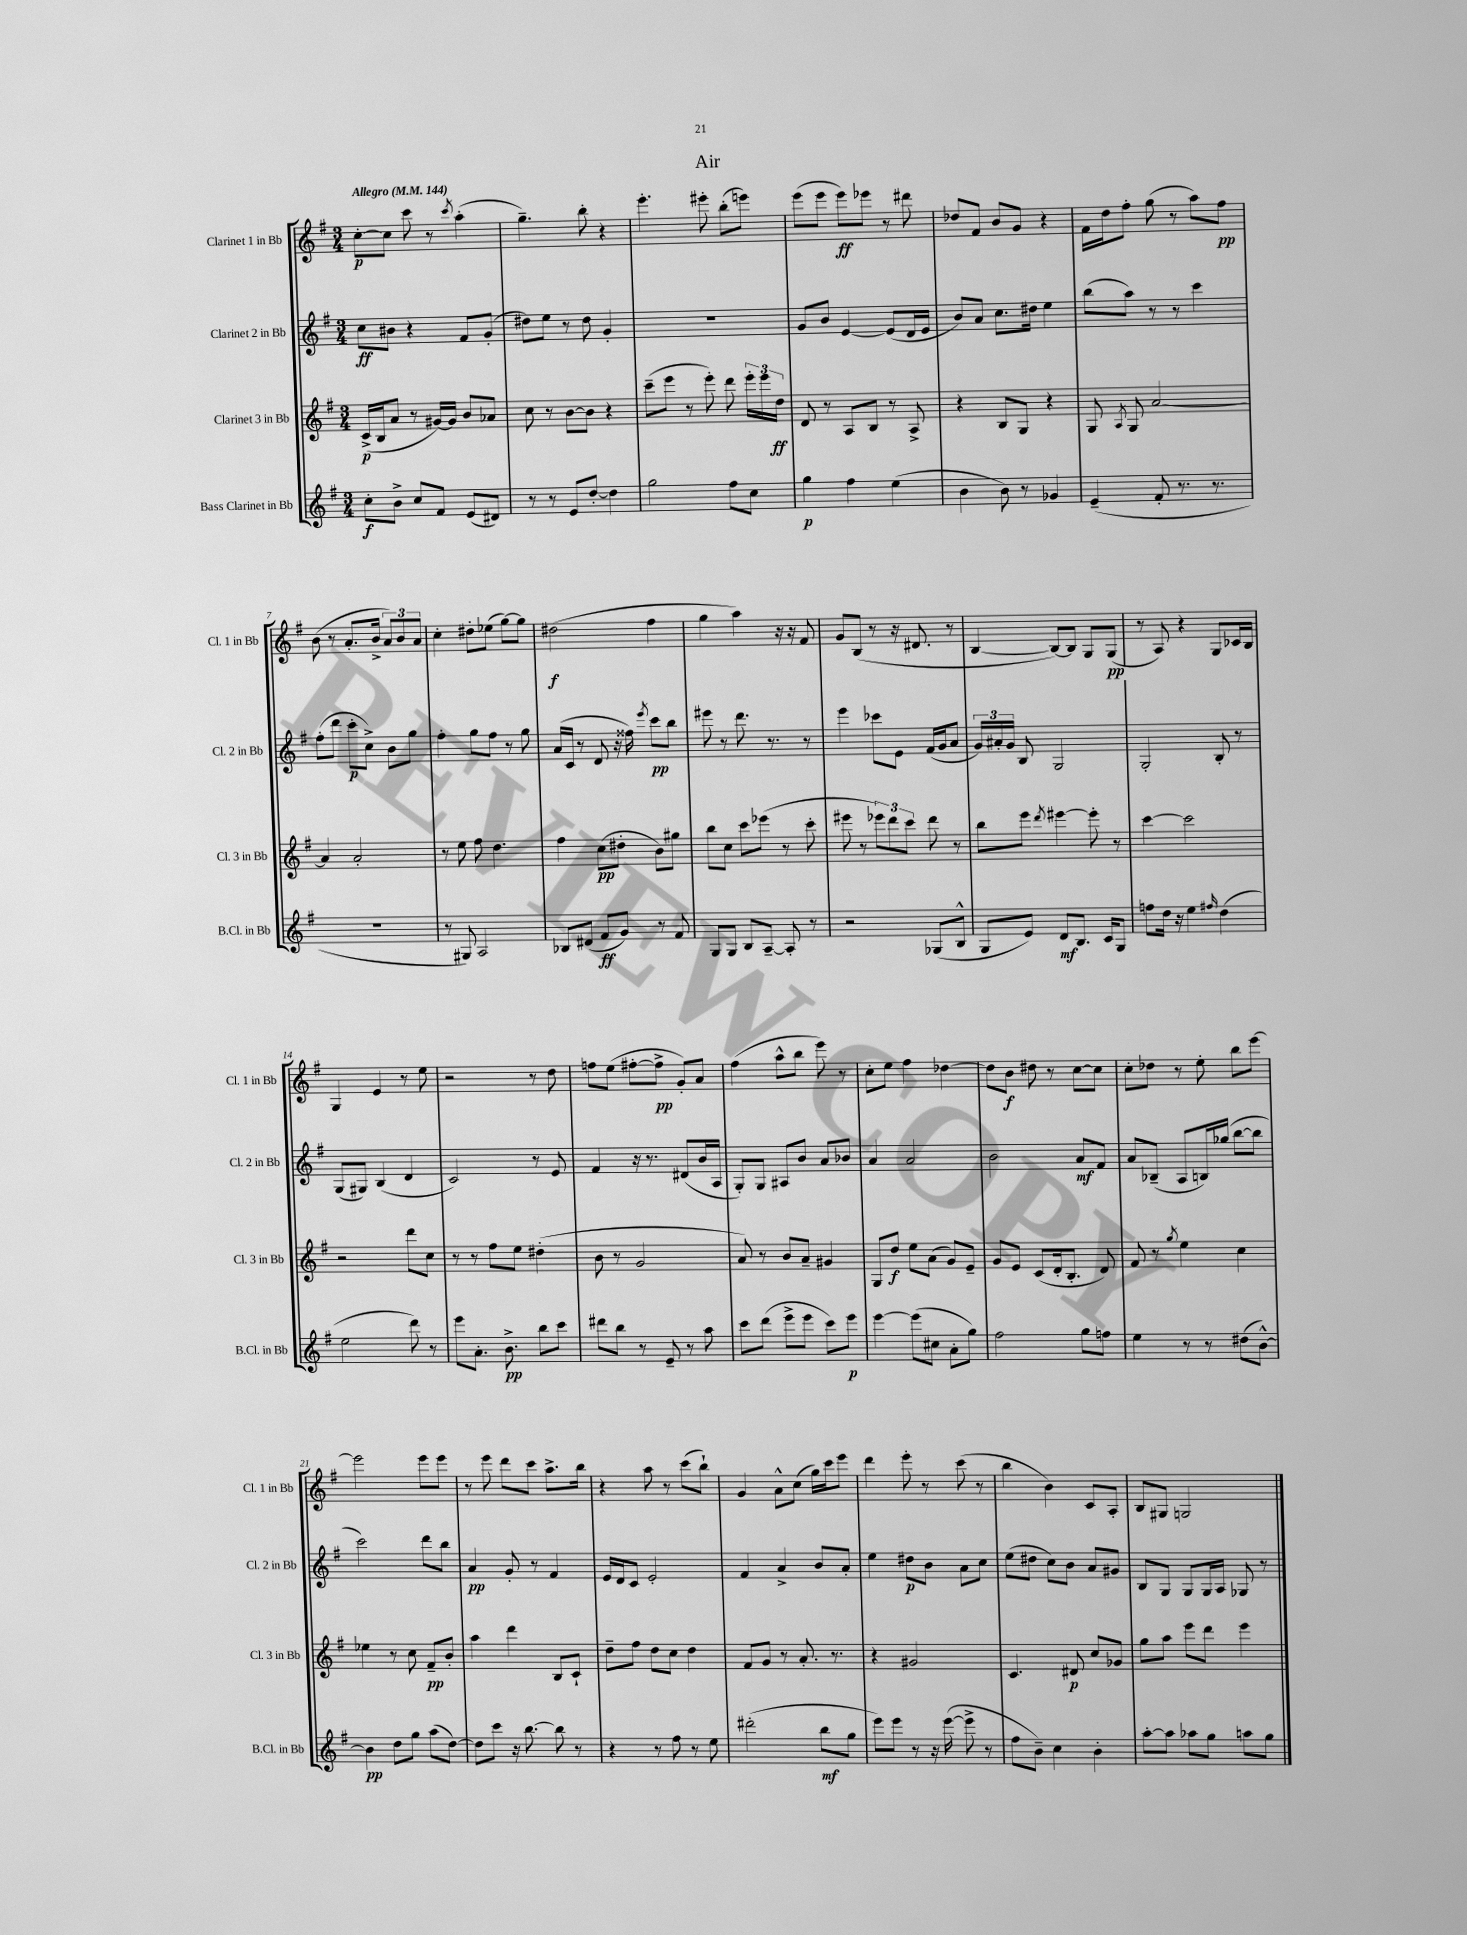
\header { title = "Air" }
<<
\new StaffGroup <<
\new Staff = "s0" \with { instrumentName = "Clarinet 1 in Bb" shortInstrumentName = "Cl. 1 in Bb" } {
    \clef treble \key g \major \numericTimeSignature \time 3/4 \tempo "Allegro" 4 = 144
    \autoBeamOff c''8[~-.\p c''8] c'''8 r8 \acciaccatura { c'''8 } a''4-.( |
    g''4.--) b''8-. r4 |
    e'''4.-. eis'''8-. b''8[-.( e'''8]) |
    e'''8[( e'''8] e'''8[\ff) ees'''8] r8 dis'''8 |
    des''8[ fis'8] b'8[ g'8] r4 |
    fis'16[ d''16 fis''8]-. g''8( r8 a''8[) fis''8]\pp |
    b'8( r8 a'8.[-. b'16]-> \tuplet 3/2 { a'8[) b'8 a'8] } |
    c''4-. dis''8[-. ees''8]( g''8[~) g''8] |
    dis''2\f( fis''4 |
    g''4 a''4) r16 r16 fis'8 |
    g'8[ b8]( r8 r16 dis'8. r8 |
    b4~ b8[~) b8] g8[ g8]\pp( |
    r8 a8) r4 g8[ ces'16 b16] |
    g4 e'4 r8 e''8 |
    r2 r8 d''8 |
    f''8[ e''8]( fis''8[~-. fis''8]->\pp g'8[-.) a'8] |
    fis''4( a''8[-^ b''8] e'''8) r8 |
    c''8[-. e''8] fis''4 des''4~ |
    des''8[ b'8]\f dis''8 r8 c''8[~ c''8] |
    c''8[-. des''8] r8 e''8-. b''8[ e'''8]~ |
    e'''2 e'''8[ e'''8] |
    r8 e'''8 d'''8[ c'''8] a''8.[-> b''16] |
    r4 a''8 r8 c'''8[( b''8]-!) |
    g'4 a'8[-^ c''8]( g''16[) c'''16 e'''8] |
    d'''4 e'''8-. r8 c'''8( r8 |
    b''4 b'4) c'8[ a8]-. |
    b8[ gis8] g2 \bar "|." |
}
\new Staff = "s1" \with { instrumentName = "Clarinet 2 in Bb" shortInstrumentName = "Cl. 2 in Bb" } {
    \clef treble \key g \major \numericTimeSignature \time 3/4
    \autoBeamOff c''8[\ff bis'8] r4 fis'8[ g'8]-.( |
    dis''8[) e''8] r8 dis''8 g'4-. |
    R2. |
    g'8[ b'8] e'4~ e'8[( d'16 e'16] |
    b'8[) a'8] c''8.[ dis''16] e''4 |
    b''8[( a''8]) r8 r8 c'''4 |
    fis''8[-.( d'''8] c'''8[-.\p c''8]->) b'8[ g''8] |
    fis''4-. g''8[ fis''8] r8 g''8 |
    a'16[( c'16] r8 d'8 r16 fisis''16) \acciaccatura { e'''8 } c'''8[\pp b''8] |
    eis'''8 r8 d'''8. r8. r8 |
    e'''4 ces'''8[ e'8] fis'16[( g'16 a'8] |
    \tuplet 3/2 { g'16[) ais'16-. g'16] } b8 g2 |
    g2-. b8-. r8 |
    g8[( gis8]) b4( d'4 |
    c'2) r8 e'8 |
    fis'4 r16 r8. dis'8[( b'16 a16] |
    g8[-.) g8] ais8[ b'8] a'8[ bes'8] |
    a'4 a'2 |
    b'2 a'8[\mf fis'8] |
    a'8[ bes8]--( a8[ b16) ges''16]( b''8[~ b''8] |
    c'''2) d'''8[ b''8] |
    a'4\pp g'8-. r8 fis'4 |
    e'16[ d'16 c'8] e'2-. |
    fis'4 a'4-> b'8[ a'8]-. |
    e''4 dis''8[\p b'8] a'8[ c''8] |
    e''8[( dis''8] c''8[) b'8] a'8[ gis'8] |
    b8[ g8] g8[ g16 a16] ges8 r8 \bar "|." |
}
\new Staff = "s2" \with { instrumentName = "Clarinet 3 in Bb" shortInstrumentName = "Cl. 3 in Bb" } {
    \clef treble \key g \major \numericTimeSignature \time 3/4
    \autoBeamOff c'16[->\p( b16 a'8] r8 gis'16[~) gis'16] b'8[ aes'8] |
    c''8 r8 b'8[~ b'8] r4 |
    c'''8[--( e'''8] r8 e'''8-.) d'''8 \tuplet 3/2 { e'''16[-. e'''16 d''16]\ff } |
    d'8 r8 a8[ b8] r8 a8-> |
    r4 b8[ g8] r4 |
    g8 \acciaccatura { a8 } g8 a'2~ |
    a'4 a'2-. |
    r8 e''8 fis''8 d''4. |
    fis''4 c''8[\pp( dis''8]-. b'8[) gis''8] |
    b''8[ c''8] c'''8[ ees'''8]( r8 c'''8-. |
    eis'''8 r8 \tuplet 3/2 { ees'''8[) d'''8 c'''8] } d'''8 r8 |
    b''8[ e'''8] \acciaccatura { d'''8 } eis'''4~ eis'''8-. r8 |
    c'''4~ c'''2 |
    r2 d'''8[ c''8] |
    r8 r8 fis''8[ e''8] dis''4-.( |
    b'8 r8 g'2 |
    a'8) r8 b'8[ a'8]-- gis'4 |
    g8[ d''8]\f e''8[ a'8]( g'8[) e'8]-- |
    g'8[ e'8] c'8[( d'16-. b8.]-. d'8) |
    fis'8 r8 \acciaccatura { g''8 } e''4 c''4 |
    ees''4 r8 c''8 fis'8[--\pp b'8]-. |
    a''4 d'''4 b8[ c'8]-! |
    d''8[-- fis''8] d''8[ c''8] d''4 |
    fis'8[ g'8] r8 a'8.-. r8. |
    r4 gis'2 |
    c'4. dis'8\p c''8[ ges'8] |
    g''8[ a''8] e'''8[ d'''8] e'''4 \bar "|." |
}
\new Staff = "s3" \with { instrumentName = "Bass Clarinet in Bb" shortInstrumentName = "B.Cl. in Bb" } {
    \clef treble \key g \major \numericTimeSignature \time 3/4
    \autoBeamOff c''8[-.\f b'8]-> c''8[ fis'8] e'8[( dis'8]) |
    r8 r8 e'8[ d''8]~-. d''4 |
    g''2 fis''8[ c''8] |
    g''4\p fis''4 e''4( |
    b'4 b'8) r8 ges'4 |
    e'4--( fis'8-. r8. r8. |
    R2. |
    r8 gis8) a2 |
    bes8[ dis'8]( fis'8[\ff g'8]) r8 fis'8 |
    g8[ g8] b8[ a8]~-- a8-. r8 |
    r2 ges8[( b8]-^ |
    g8[ e'8]) d'8[\mf b8.] c'16[ g8] |
    f''8[ d''16] r16 e''4 \grace { fis''16 } d''4( |
    e''2 d'''8) r8 |
    e'''8[ a'8.]-. b'8.->\pp b''8[ c'''8] |
    dis'''8[ b''8] r8 e'8-- r8 a''8 |
    c'''8[ d'''8]( e'''8[-> e'''8] c'''8[) e'''8]\p |
    e'''4~ e'''8[( cis''8] a'8[-. g''8]) |
    fis''2 g''8[ f''8] |
    e''4 r8 r8 dis''8[( b'8]~-^) |
    b'4\pp d''8[ g''8] a''8[( d''8]~) |
    d''8[ c'''8] r16 b''8.~ b''8 r8 |
    r4 r8 fis''8 r8 e''8 |
    dis'''2-.( b''8[\mf g''8] |
    e'''8[) e'''8] r8 r16 e'''16~( e'''8-> r8 |
    fis''8[ b'8]--) c''4 b'4-. |
    a''8[~-. a''8] aes''8[ g''8] a''8[ g''8] \bar "|." |
}
>>
>>
